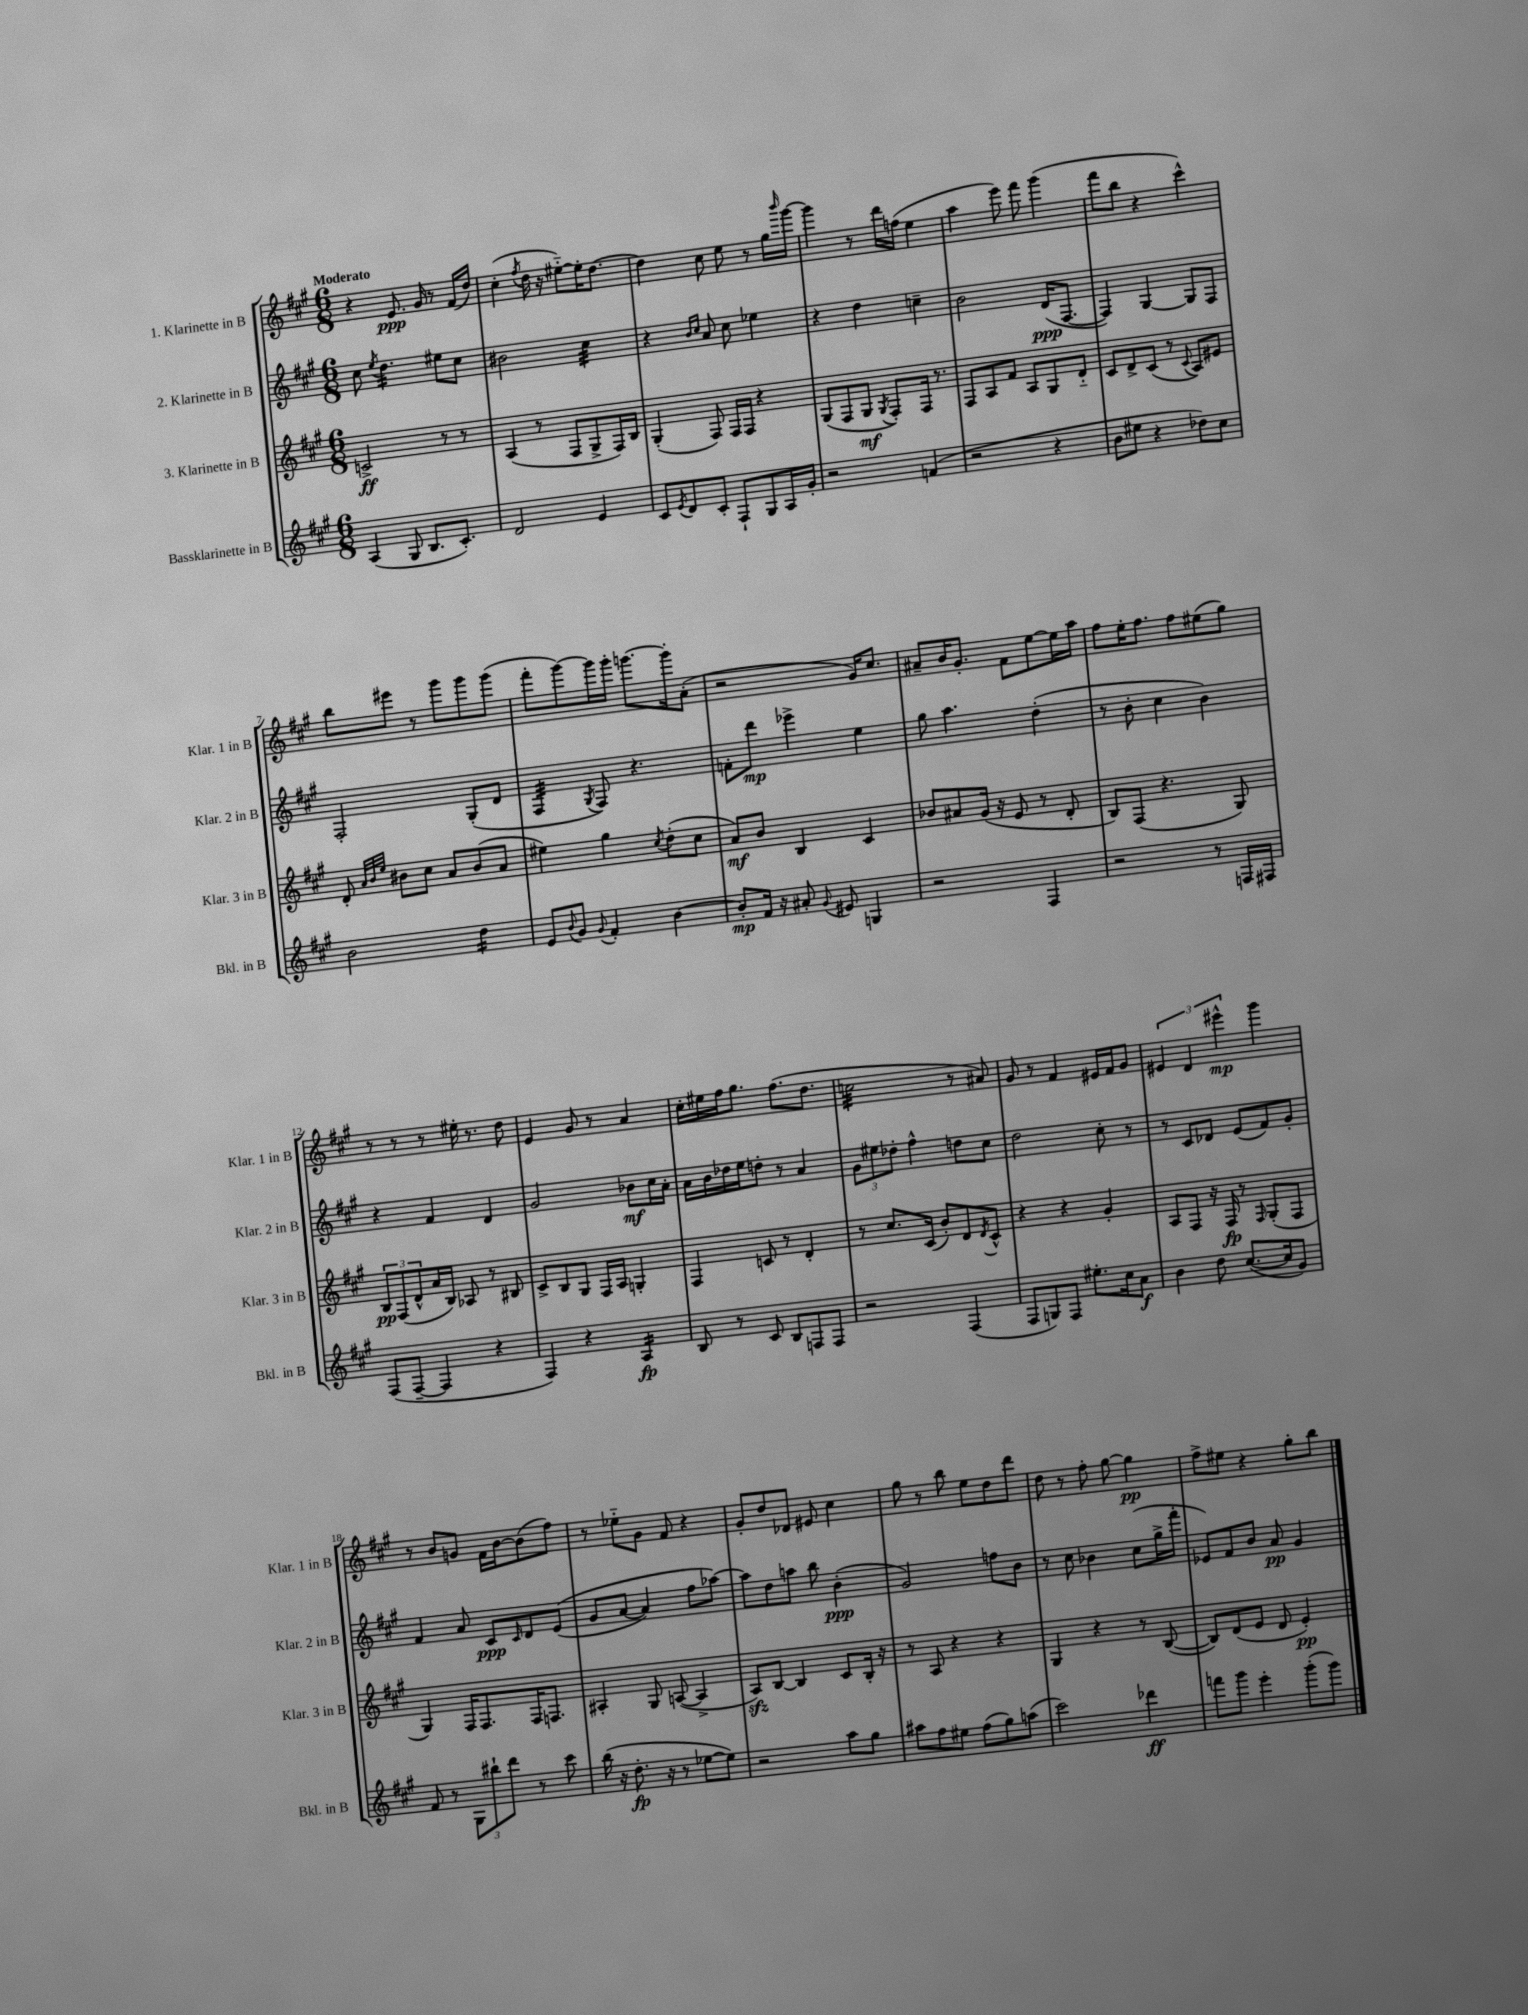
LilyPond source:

<<
\new StaffGroup <<
\new Staff = "s0" \with { instrumentName = "1. Klarinette in B" shortInstrumentName = "Klar. 1 in B" } {
    \clef treble \key a \major \numericTimeSignature \time 6/8 \tempo "Moderato"
    r4 e'8.\ppp gis'16 r8 fis'16( d''16) |
    cis''4-.( \acciaccatura { fis''8 } d''16 r16 eis''8~-_) eis''16-. d''8.~ |
    d''4 cis''8 e''8 r8 gis''16 \grace { b'''16 } gis'''16~ |
    gis'''4 r8 d'''16 f''16( e''4 |
    a''4 e'''8) fis'''8 gis'''4( |
    fis'''8 b''8 r4 cis'''4-^) |
    b''8 eis'''8 r8 gis'''8 gis'''8 gis'''8( |
    fis'''8-. gis'''8~) gis'''16 gis'''16-. g'''8.~ g'''16-. a'8-.( |
    r2 gis'16) cis''8. |
    ais'8-- b'16 gis'8.-. fis'8 e''8~ e''16 a''16 |
    fis''8 e''16-. fis''8. fis''8 eis''8( gis''8) |
    r8 r8 r8 eis''16-. r8. d''8 |
    e'4 gis'8 r8 a'4 |
    cis''16-. eis''16 fis''16 gis''8. fis''8.( d''8. |
    c''2:32 r8 ais'8) |
    gis'8 r8 fis'4 eis'16 fis'16 gis'8 |
    \tuplet 3/2 { eis'4 d'4 eis'''4-^\mp } gis'''4 |
    r8 b'8 g'8 fis'16 b'16~ b'8( fis''8) |
    r8 ees''8-_ gis'8 fis'8 r4 |
    gis'8-. d''8 des'8 eis'8 cis''4 |
    gis''8 r8 b''8 e''8 d''8 d'''8 |
    d''8 r8 fis''8-. gis''8~ gis''4\pp |
    fis''8-> eis''8 r4 gis''8-. b''8 \bar "|." |
}
\new Staff = "s1" \with { instrumentName = "2. Klarinette in B" shortInstrumentName = "Klar. 2 in B" } {
    \clef treble \key a \major \numericTimeSignature \time 6/8
    cis''8 \acciaccatura { e''8 } d''4.:16 eis''8 cis''8 |
    bis'2 cis''4:32 |
    r4 \grace { b'16 cis''16 } a'8 cis''8 ees''4 |
    r4 d''4 c''4-- |
    b'2 d'16\ppp( fis8.~ |
    fis4) gis4~ gis8 fis8 |
    fis2-. gis8-.( d'8 |
    fis4:32 \acciaccatura { gis8 } fis8) r4. |
    f'8-. d'''8\mp ees'''4-> e''4 |
    gis''8 a''4. d''4-.( |
    r8 b'8-. cis''4 b'4) |
    r4 fis'4 d'4 |
    gis'2 bes'8\mf cis''16 a'16-. |
    a'16 b'16 des''16 e''16 d''8-. r8 a'4 |
    \tuplet 3/2 { gis'8 eis''8 des''8-. } fis''4-^ d''8 cis''8 |
    d''2 cis''8-. r8 |
    r8 cis'8 des'8 e'8( fis'8) gis'8-. |
    fis'4 a'8 cis'8\ppp \grace { cis'16 } d'8 e'8(\( |
    gis'8 a'8~ a'4) fis''8 aes''8~\) |
    aes''8 d''8 a''8 b''8 b'4-.\ppp( |
    gis'2) f''8 b'8 |
    r8 cis''8 bes'4 cis''8( gis''16-> fis'''16-. |
    ees'8) fis'8 b'8 a'8\pp gis'4 \bar "|." |
}
\new Staff = "s2" \with { instrumentName = "3. Klarinette in B" shortInstrumentName = "Klar. 3 in B" } {
    \clef treble \key a \major \numericTimeSignature \time 6/8
    c'2->\ff r8 r8 |
    a4( r8 fis8 gis8-> fis16) b16 |
    gis4-.( fis8) fis16 fis16 r4 |
    gis8( fis8 gis8\mf \acciaccatura { gis8 } fis8-.) fis16 r8. |
    fis8 a8 fis'8 a8 gis8 d'8-_ |
    cis'8 d'8-> cis'8( r8 \appoggiatura { cis'8 } a8) eis'8 |
    d'8-. \grace { a'32 b'32 e''32 } bis'8 cis''8 a'8 bis'8( a'8 |
    eis''4) gis''4 \acciaccatura { cis''8 } d''8-.( cis''8 |
    a'8\mf) b'8 b4 cis'4 |
    bes'8 ais'8 gis'16( r16 e'8 r8 d'8-. |
    b8) fis8( r4. gis8) |
    \tuplet 3/2 { b8\pp fis8( d'8-^ } a'16 b16) aes8 r8 bis8 |
    cis'8-> b8 gis8 fis16 a16 g4-. |
    fis4 c'8 r8 d'4-. |
    r8 cis''8. cis'16( b'8-.) d'8 \acciaccatura { d'8 } cis'8-^ |
    r4 r4 gis'4-. |
    a8 fis8 r16 fis16\fp r8 \grace { fis16 } gis8-.( fis8 |
    gis4) fis16 fis8. fis16 f8. |
    ais4-. gis8 a8~( a4-> |
    a8\sfz) b8~ b4 cis'8 b16-. r16 |
    r8 a8 r4 r4 |
    gis4 r4 r8 b8~( |
    b8) d'8( e'8 d'8 e'4-.\pp) \bar "|." |
}
\new Staff = "s3" \with { instrumentName = "Bassklarinette in B" shortInstrumentName = "Bkl. in B" } {
    \clef treble \key a \major \numericTimeSignature \time 6/8
    a4( gis8 b8. cis'8.-.) |
    d'2 e'4 |
    cis'8 \acciaccatura { e'8 } d'8 cis'8-. fis8-! gis8 a16 gis'16-. |
    r2 f'4( |
    r2 r4 |
    b'8 eis''8 r4 des''8) cis''8 |
    b'2 d''4:16 |
    e'8 \appoggiatura { b'8 } gis'8 \appoggiatura { gis'8 } fis'4-. b'4~ |
    b'8-.\mp fis'16 r16 ais'8-. \appoggiatura { gis'8 } eis'8 g4 |
    r2 fis4 |
    r2 r8 f16 fis16 |
    fis8( fis8~-- fis4 r4 |
    fis4) r4 a4:16\fp |
    b8 r8 cis'8 b8 f8 f8 |
    r2 fis4( |
    fis8 g8) fis8 eis''8.-. cis''16 a'8\f |
    b'4 d''8 cis''8.~( cis''16 gis'8) |
    fis'8 r8 \tuplet 3/2 { gis8 bis''8-! d'''8 } r8 cis'''8 |
    b''16( r16 d''8.-.\fp r16 r8 ees''8~ ees''8) |
    r2 a''8 gis''8 |
    ais''8 fis''8 eis''8 fis''8( gis''8) a''8( |
    cis'''2) des'''4\ff |
    f'''8 gis'''8 e'''4-. gis'''8-.( gis'''8) \bar "|." |
}
>>
>>
